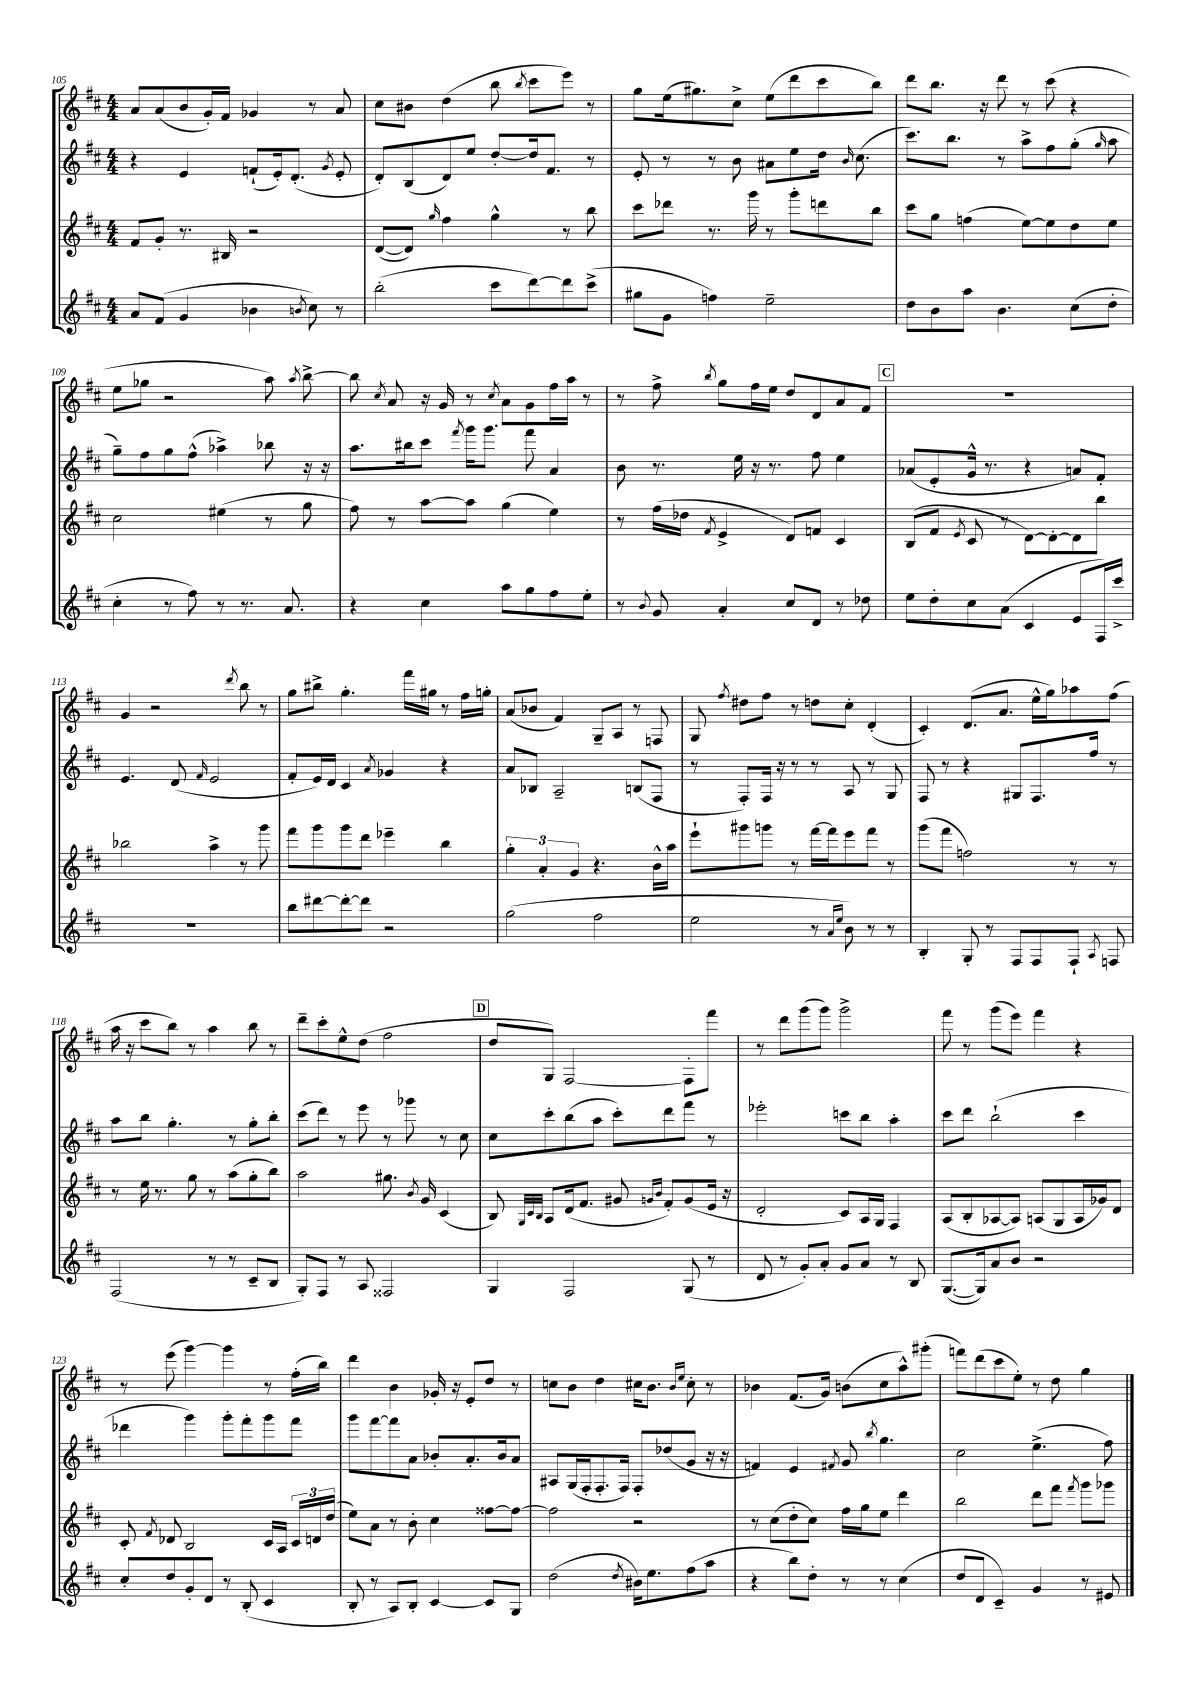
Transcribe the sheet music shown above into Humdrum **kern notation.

**kern	**kern	**kern	**kern
*staff4	*staff3	*staff2	*staff1
*clefG2	*clefG2	*clefG2	*clefG2
*k[f#c#]	*k[f#c#]	*k[f#c#]	*k[f#c#]
*M4/4	*M4/4	*M4/4	*M4/4
8a/L	8f#/L	4r	8a/L
(8f#/J	8g'/J	.	(8a/
4g/	8.r	4e/	8b/
.	.	.	16g'/L)
.	16B#/	.	16f#/JJ
4b-\	2r	(8f`/L	4g-/
.	.	16e'/k)	.
.	.	(8.d'/J	.
8qb/	.	.	.
8cc#\)	.	.	8r
.	.	8qg/	.
8r	.	8e'/	8a/
=	=	=	=
(2bb'\	([8d/L	8d'/L)	8cc#\L
.	8d/]J)	(8B/	8b#\J
.	16qqgg/	.	.
.	4ff#\	8d/)	(4dd\
.	.	8ee/J	.
8ccc#\L	4gg^^\	[8dd'/L	8bb\
.	.	.	8qbb/
[8ddd\)	.	16dd/]k	8ccc#\L
.	.	8.f#/J	.
8ddd\]	8r	.	8eee\J)
(8ccc#^\J	8bb\	8r	8r
=	=	=	=
8gg#\L	8ccc#\L	8e'/	8gg\L
8g\J	8ddd-\J	8r	(16ee\k
.	.	.	8.gg#\)
4ff\)	8.r	8r	.
.	.	8b\	8cc#^\J
.	16ggg\	.	.
2ee~\	8r	8a#\L	(8ee\L
.	8ggg'\L	8ee\	8ddd\
.	8ddd\	16dd\Jk	8ccc#\
.	.	16qqb/	.
.	.	(8.cc#\	.
.	8bb\J	.	8bb\J)
=	=	=	=
8dd\L	8ccc#\L	8.ccc#\L)	8ddd\L
8b\	8gg\J	.	8.bb\J
.	.	8.bb\J	.
8aa\J	(4ff\	.	.
.	.	.	16r
4.b\	.	8r	8ddd\
.	[8ee\L)	8aa^\L	8r
.	8ee\]	8ff#\	(8ccc#\
(8cc#\L	8dd\	(8gg'\J	4r
.	.	16qqgg/	.
8dd'\J	8ee\J	8aa\	.
=	=	=	=
4cc#'\	2cc#\	8gg~\L)	8ee\L
.	.	8ff#\	8gg-\J
8r	.	8gg\	2r
8ff#\)	.	(8ff#^^\J	.
8r	(4ee#\	4aa-^\)	.
8.r	.	.	.
.	8r	8bb-\	8aa\)
8.a/	.	.	.
.	.	.	8qaa/
.	8gg\	16r	[8bb^\
.	.	16r	.
=	=	=	=
4r	8ff#\)	8.aa\L	8bb\]
.	.	.	8qcc#/
.	8r	.	8a/
.	.	16bb#\k	.
4cc#\	[8aa\L	8ccc#\J	16r
.	.	.	16g/
.	.	8qfff#/	.
.	8aa\]J	16ggg\LK	8r
.	.	8.ggg\J	.
.	.	.	8qcc#/
8aa\L	(4gg\	.	8a\L
8gg\	.	8fff#\	8g\
8ff#\	4ee\)	4a/	16ff#\L
.	.	.	16aa\JJ
8ee'\J	.	.	8r
=	=	=	=
8r	8r	8b\	8r
8qqb/	.	.	.
8g/	(16ff#\LL	8.r	8ff#^\
.	16dd-\JJ	.	.
.	8qf#/	.	8qbb/
4a'/	4e^/	.	8gg\L
.	.	16ee\	.
.	.	16r	16ff#\L
.	.	8.r	16ee\JJ
8cc#/L	8d/L)	.	8dd/L
8d/J	8f/J	8ff#\	8d/
8r	4c#/	4ee\	8a/
8dd-\	.	.	8f#/J
=	=	=	=
8ee\L	(8B/L	(8a-/L	1r
8dd'\	8f#/J	8e'/	.
.	8qe/	.	.
8cc#\	8c#/	16g^^/Jk	.
.	.	8.r	.
(8a\J	8r	.	.
4c#/	[8d\L)	4r	.
.	8d'\_	.	.
8e/L	8d\]	8a/L)	.
16F#/L)	8bb\J	8f#'/J	.
16ccc#^/JJ	.	.	.
=	=	=	=
1r	2bb-\	4.e/	4g/
.	.	.	2r
.	.	(8d/	.
.	.	16qqf#/	.
.	4aa^\	2e/	.
.	.	.	8qddd/
.	8r	.	8bb\
.	8ggg\	.	8r
=	=	=	=
8bb\L	8fff#\L	8f#'/L	8gg\L
[8ddd#\	8ggg\	16e/L)	8bb#^\J
.	.	16d/JJ	.
8ddd#'\_	8ggg\	4c#/	4.gg'\
8ddd#\]J	8ddd\J	.	.
.	.	8qa/	.
2r	4eee-~\	4g-/	.
.	.	.	16fff#\LL
.	.	.	16gg#\JJ
.	4bb\	4r	8r
.	.	.	16ff#\LL
.	.	.	16gg'\JJ
=	=	=	=
(2gg\	6gg'\	8a/L	(8a/L
.	.	8B-/J	8b-/J
.	6a'/	.	.
.	.	2A~/	4f#/)
.	6g/	.	.
2ff#\	4.r	.	8G~/L
.	.	.	8A/J
.	.	(8B/L	8r
.	16b^^\LL	8F#/J	8F/
.	16aa\JJ	.	.
=	=	=	=
2ee\	8eee`\L	8r	8G/
.	.	.	8qff#/
.	8ggg#\	8F#'/L)	8dd#\L
.	8ggg\J	16F#/Jk	8ff#\J
.	.	16r	.
.	8r	8r	8r
8r	[16fff#\LL	8r	8dd\L
.	16fff#\]J	.	.
16qqa/LL	.	.	.
16qqee/JJ	.	.	.
8b\)	8eee\	8A/	8cc#'\J
8r	8fff#\J	8r	(4d'/
8r	8r	8G/	.
=	=	=	=
4B'/	(8ggg\L	8F#/	4c#'/)
.	8fff#\J	8r	.
8G'/	2ff\)	4r	(8.d/L
8r	.	.	.
.	.	.	8.a/J
8F#/L	.	8G#/L	.
8F#/	.	8.F#/	16ee^^\LL
.	.	.	16gg\J)
8F#`/J	8r	.	8aa-\
.	.	16ff#/Jk	.
8qA/	.	.	.
8F/	8r	8r	(8ff#\J
=	=	=	=
(2F#/	8r	8aa\L	16aa\
.	.	.	16r
.	16ee\	8bb\J	8ccc#\L
.	8.r	.	.
.	.	4.gg'\	8bb\J)
.	8gg\	.	8r
8r	8r	.	4aa\
8r	(8aa\L	8r	.
8c#~/L	8gg'\	8gg'\L	8bb\
8B/J	8bb\J)	8bb'\J	8r
=	=	=	=
8G'/L)	2aa\	(8ccc#\L	8ddd~\L
8F#/J	.	8ddd\J)	8ccc#'\
8r	.	8r	8ee^^\
8A/	.	8eee\	(8dd\J
2F##/	8.gg#\	8r	2ff#\
.	.	8ggg-\	.
.	8qb/	.	.
.	16g/	.	.
.	(4c#/	8r	.
.	.	8cc#\	.
=	=	=	=
4G/	8B/)	8cc#\L	8dd/L
.	32qqG/LLL	.	.
.	32qqc#/	.	.
.	32qqB/JJJ	.	.
.	8A/L	8ccc#'\	8G/J)
2F#/	(16d/k	(8bb\	[2F#/
.	8.f#/J	.	.
.	.	8aa\J	.
.	8g#/	8ccc#'\L)	.
.	16qqg/LL	.	.
.	16qqb/JJ	.	.
.	8f#'/L)	8ddd\	.
(8G/	(8g/	8fff#\J	8F#'\]L
8r	16e/Jk	8r	8fff#\J
.	16r	.	.
=	=	=	=
8d/	2d'/	2eee-'\	8r
8r	.	.	8ddd\L
8g'/L)	.	.	(8ggg\
8a'/J	.	.	8ggg\J)
8g/L	8c#/L)	8ccc\L	2ggg^\
8a/J	16A/L	8bb\J	.
.	16G/JJ	.	.
8r	4F#/	4aa'\	.
8B/	.	.	.
=	=	=	=
([8.G/L	(8A/L	8ccc#\L	8fff#\
.	8B'/	8ddd\J	8r
16G/]k)	.	.	.
8a/	[8A-/	(2bb`\	(8ggg\L
8b/J	8A-/]J)	.	8eee\J)
2r	(8A/L	.	4fff#\
.	8G/	.	.
.	16A/L	4ccc#\	4r
.	16g-/J)	.	.
.	8d/J	.	.
=	=	=	=
8cc#'/L	8c#'/	4ddd-\	8r
.	8qf#/	.	.
8dd/	8d-/	.	(8eee\
8g'/	2B/	4ggg\)	[4ggg\)
8d/J	.	.	.
8r	.	8ggg'\L	4ggg\]
(8B'/	.	8fff#'\	.
4c#/	16c#/LL	8ggg\	8r
.	16A/JJ	.	.
.	24c#/LL	8fff#\J	(16ff#'\LL
.	24d/	.	.
.	.	.	16bb\JJ)
.	(24dd/JJ	.	.
=	=	=	=
8B'/	8ee\L)	8ggg\L	4ddd\
8r	8a\J	[8fff#\	.
8A/L)	8r	8fff#\]	4b\
8B'/J	8b'\	8a\J	.
[4c#/	4cc#\	8b-'/L	16g-'/
.	.	.	16r
.	.	8.a'/	8e'/L
8c#/]L	[8ff##\L	.	8dd/J
.	.	16b-/k	.
8G/J	8ff##\_J	8a/J	8r
=	=	=	=
(2dd\	2ff##\]	8A#/L	8cc\L
.	.	(16G/L	8b\J
.	.	16F#'/J	.
.	.	8.F#'/	4dd\
.	.	16F#/Jk)	.
8qdd/	.	.	.
16b#\LK)	2r	8F#'/L	16cc#\LK
8.ee\	.	.	8.b\J
.	.	(8dd-/	.
.	.	.	16qqb/LL
.	.	.	16qqee/JJ
(8ff#\	.	8g/J	8cc#'\
8aa\J	.	16r	8r
.	.	16r	.
=	=	=	=
4r	8r	4f/)	4b-\
.	(8cc#\L	.	.
8bb\L)	8dd'\	4e/	(8.f#/L
8dd'\J	8cc#\J)	.	.
.	.	.	16g/Jk)
.	.	8qf#/	.
8r	16ff#\LL	8g/	(8b\L
.	16gg\J	.	.
.	.	8qbb/	.
8r	8ee\J	4.gg\	8cc#\
(4cc#\	4ddd\	.	8aa^^\)
.	.	.	(8ggg#'\J
=	=	=	=
8dd/L	2bb\	2cc#\	8fff\L)
8d/J	.	.	(8ddd\
4c#~/)	.	.	8ccc#\
.	.	.	8ee'\J)
4g/	8ddd\L	(4.ee^\	8r
.	8fff#\J	.	8dd\
.	8qfff#/	.	.
8r	8ggg\L	.	4gg\
8e#/	8ggg-\J	8ff#\)	.
==	==	==	==
*-	*-	*-	*-
